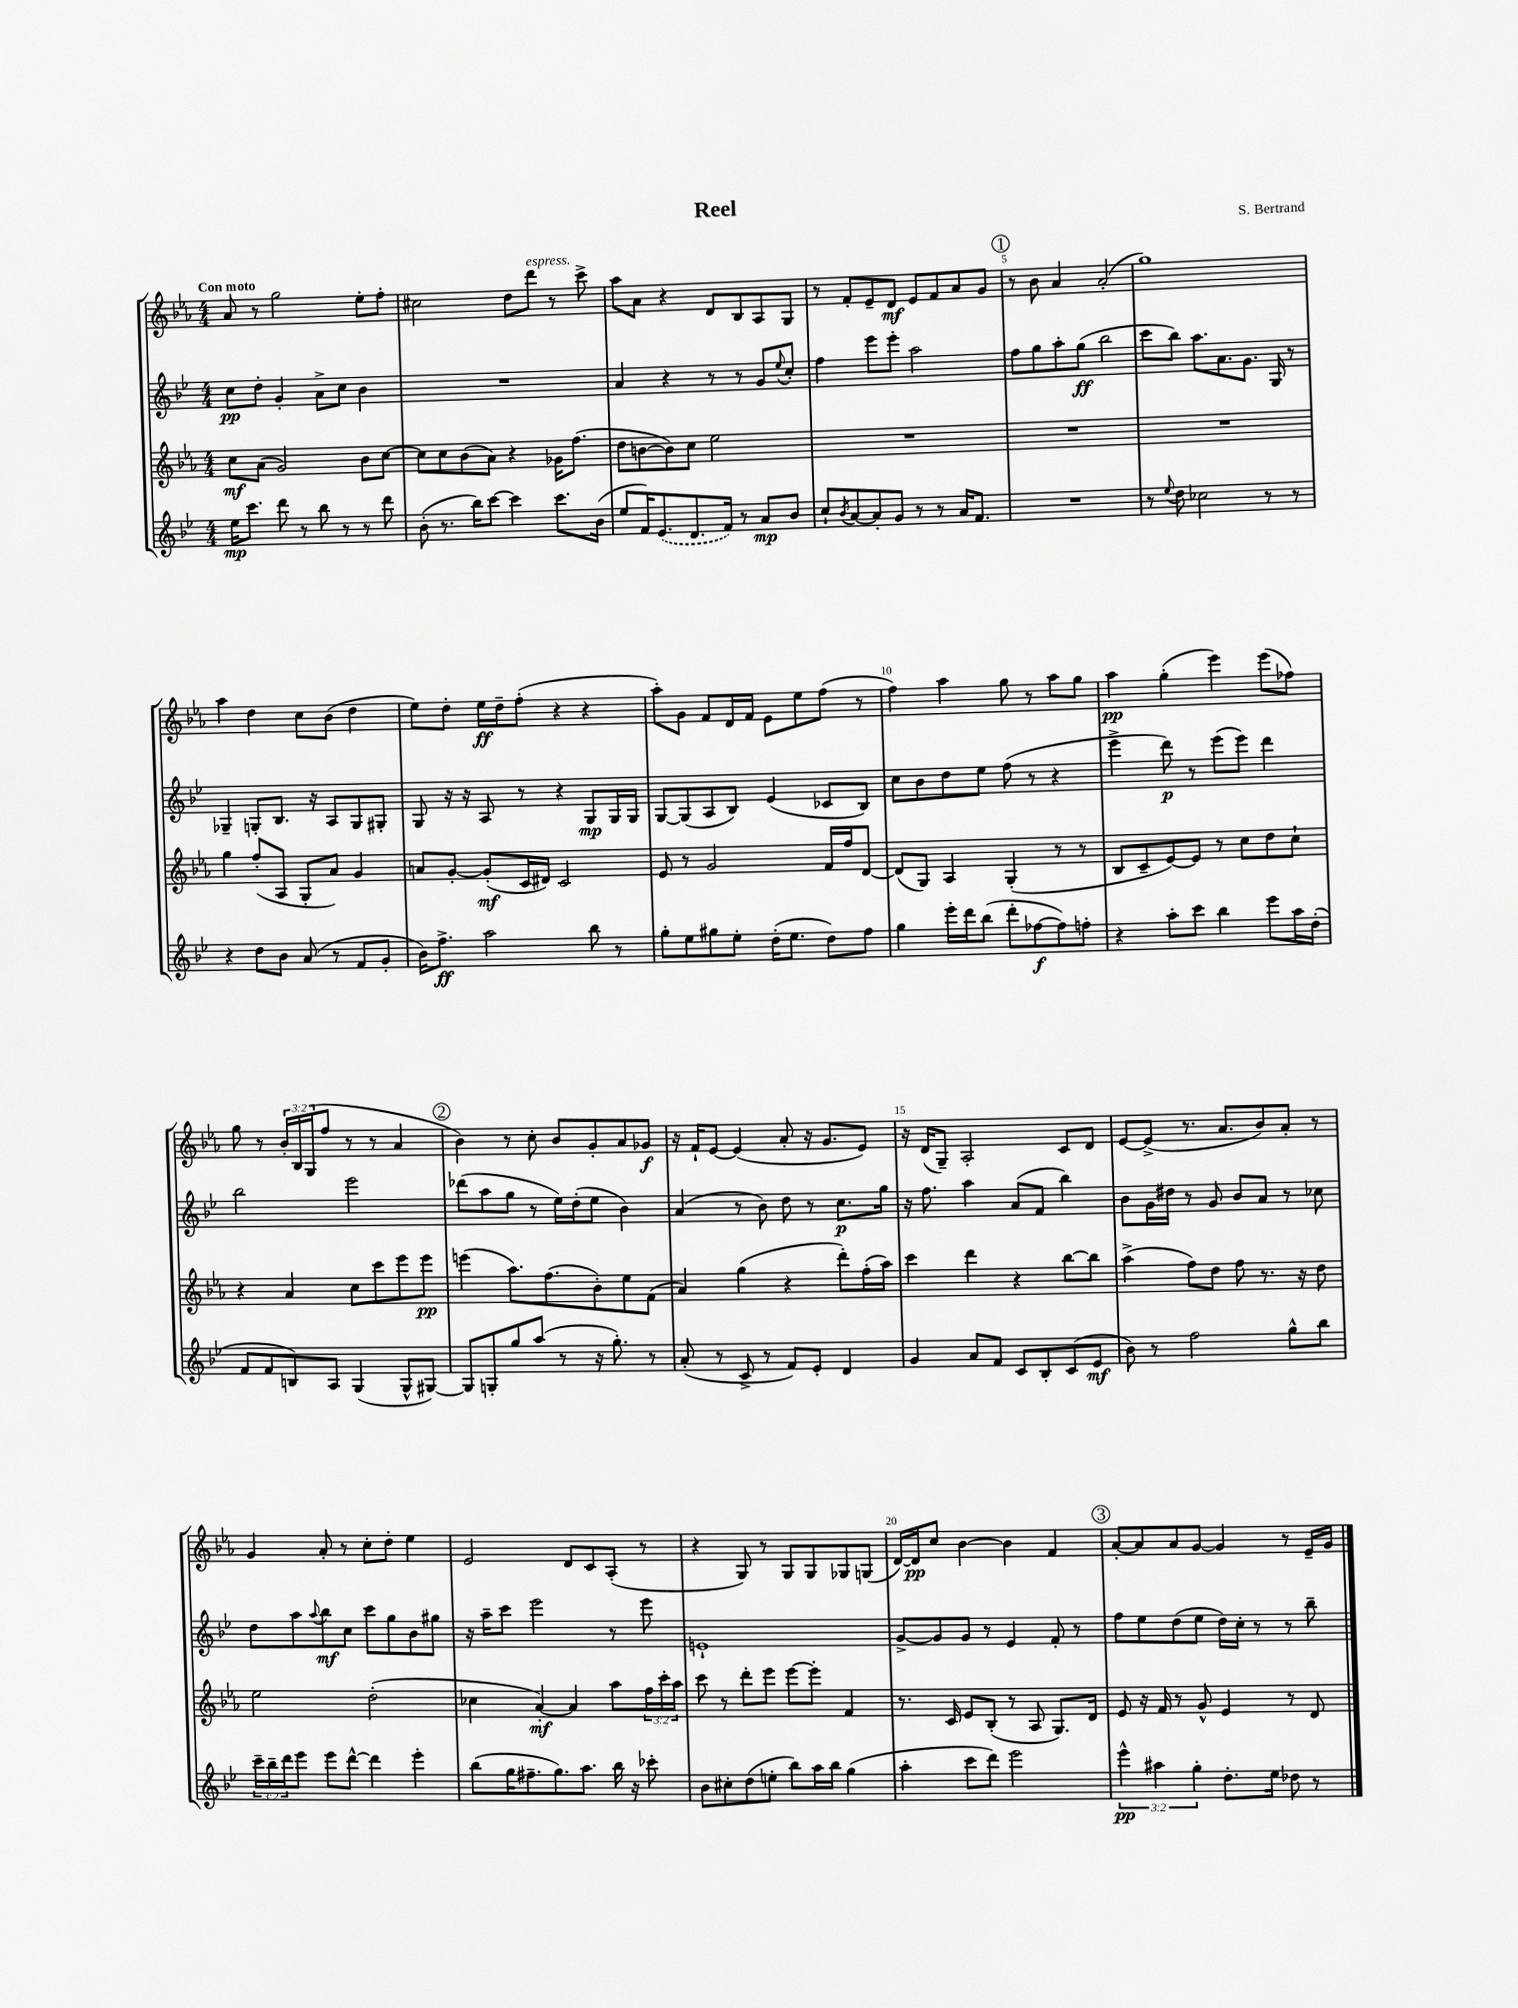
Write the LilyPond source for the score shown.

\header { title = "Reel" composer = "S. Bertrand" }
<<
\new StaffGroup <<
\new Staff = "s0" {
    \clef treble \key ees \major \numericTimeSignature \time 4/4 \override Staff.TupletNumber.text = #tuplet-number::calc-fraction-text \tempo "Con moto"
    aes'8 r8 g''2 ees''8-. f''8-. |
    cis''2 d''8 d'''8^\markup { \italic "espress." } r8 c'''8-> |
    aes''8 aes'8 r4 d'8 bes8 aes8 g8 |
    r8 f'8-. ees'8-- d'8\mf ees'8 f'8 aes'8 g'8 |
    \mark \markup { \circle "1" } r8 bes'8 aes'4 aes'2-.( |
    g''1) |
    aes''4 d''4 c''8 bes'8( d''4 |
    ees''8) d''8-. ees''16\ff d''16-- f''8-.( r4 r4 |
    aes''8-.) g'8 f'8 d'16 f'16 ees'8 ees''8 f''8( r8 |
    f''4) aes''4 g''8 r8 aes''8 g''8 |
    aes''4\pp g''4-.( ees'''4) ees'''8( fes''8) |
    g''8 r8 \tuplet 3/2 { bes'16-. bes16 g16( } f''8 r8 r8 aes'4 |
    \mark \markup { \circle "2" } bes'4) r8 c''8-. bes'8 g'8-. aes'8 ges'8\f |
    r16 f'16-! ees'8~ ees'4( aes'8-. r16 g'8. ees'8) |
    r16 d'16( g8--) aes2-. c'8 d'8 |
    ees'8~ ees'8->( r8. aes'8. bes'8) aes'8-. r8 |
    g'4 aes'8-. r8 c''8-. d''8-. ees''4 |
    ees'2 d'8 c'8 aes8-.( r8 |
    r4 g8) r8 g8 g8 ges8 g8( |
    d'16~) d'16\pp c''8 bes'4~ bes'4 f'4 |
    \mark \markup { \circle "3" } aes'8~-. aes'8 aes'8 g'8~ g'4 r8 ees'16-- g'16 \bar "|." |
}
\new Staff = "s1" {
    \clef treble \key bes \major \numericTimeSignature \time 4/4
    c''8\pp d''8-. g'4-. a'8-> c''8 bes'4 |
    R1 |
    a'4 r4 r8 r8 g'8 \appoggiatura { ees''8 } c''8-. |
    f''4 ees'''8 ees'''8-. a''2 |
    \mark \markup { \circle "1" } f''8 g''8 a''8-. g''8\ff( bes''2 |
    c'''8 bes''8) a''8. a'8. g'8. g16 r8 |
    ges4-- g8-. bes8. r16 a8 g8 gis8-. |
    g8 r16 r16 a8 r8 r4 g8\mp g16 g16 |
    g8~ g8( a8 bes8) ees'4( ces'8 bes8) |
    c''8 bes'8 d''8 ees''8 f''8( r8 r4 |
    ees'''4-> d'''8\p) r8 ees'''8( ees'''8) d'''4 |
    bes''2 ees'''2 |
    \mark \markup { \circle "2" } des'''8( a''8 g''8 r8 ees''16) d''16-.( ees''8 bes'4) |
    a'4( r8 bes'8) d''8 r8 c''8.\p g''16 |
    r16 f''8. a''4 a'8( f'8 bes''4) |
    bes'8 g'16 dis''16 r8 g'8 bes'8 a'8 r8 ces''8 |
    d''8 a''8 \appoggiatura { a''8 } bes''8\mf c''8 c'''8 g''8 bes'8 gis''8 |
    r16 a''16-- c'''8 ees'''2 r8 ees'''8 |
    e'1-! |
    g'8~-> g'8 g'8 r8 ees'4 f'8-. r8 |
    \mark \markup { \circle "3" } f''8 ees''8 d''8( ees''8 d''16) c''16-. r8 r8 bes''8-- \bar "|." |
}
\new Staff = "s2" {
    \clef treble \key ees \major \numericTimeSignature \time 4/4 \override Staff.TupletNumber.text = #tuplet-number::calc-fraction-text
    c''8\mf aes'8( g'2) bes'8 c''8~ |
    c''8 c''8 bes'8( aes'8) r4 ges'16 f''8.( |
    d''8 b'8~ b'8) c''8 ees''2 |
    R1 |
    \mark \markup { \circle "1" } R1 |
    R1 |
    g''4 f''8-.( aes8 g8-. aes'8) g'4 |
    a'8 g'8~-. g'8-.\mf( c'16 dis'16) c'2 |
    ees'8 r8 g'2 f'16 f''16 d'8~ |
    d'8( g8) aes4 g4-.( r8 r8 |
    bes8 c'8-- ees'8~) ees'8 r8 c''8 d''8 c''8-! |
    r4 aes'4 c''8 c'''8 ees'''8 ees'''8\pp |
    \mark \markup { \circle "2" } e'''4( aes''8.) f''8.( bes'8-.) ees''8 f'8( |
    aes'4) g''4( r4 d'''8-.) f''16-.( aes''16) |
    c'''4 d'''4 r4 bes''8~ bes''8 |
    aes''4->( f''8) d''8 f''8 r8. r16 d''8 |
    ees''2 d''2-.( |
    ces''4 aes'4~-.\mf) aes'4 aes''8 \tuplet 3/2 { f''16 c'''16-. aes''16 } |
    c'''8 r8 d'''8-. ees'''8 ees'''8~ ees'''8-. f'4 |
    r8. c'16 ees'8 bes8-.( r8 aes8 g8.) d'16 |
    \mark \markup { \circle "3" } ees'8 r16 f'16 r8 g'8-^ ees'4 r8 d'8 \bar "|." |
}
\new Staff = "s3" {
    \clef treble \key bes \major \numericTimeSignature \time 4/4 \override Staff.TupletNumber.text = #tuplet-number::calc-fraction-text
    ees''16\mp c'''8. d'''8 r8 bes''8 r8 r8 d'''8 |
    bes'8-.( r8. bes''16) c'''8~ c'''4 c'''8. bes'16( |
    ees''8 f'16) \once \slurDashed ees'8.( d'8. f'16) r8 a'8\mp bes'8 |
    c''8-! \acciaccatura { bes'8 } a'8~ a'8-. g'8 r8 r8 a'16 f'8. |
    \mark \markup { \circle "1" } R1 |
    r8 \appoggiatura { ees''8 } d''8 ces''2 r8 r8 |
    r4 d''8 bes'8 a'8( r8 f'8 g'8-. |
    bes'16) f''8.->\ff a''2 bes''8 r8 |
    g''8-. ees''8 gis''8 ees''8-. d''16-.( ees''8. d''8) f''8 |
    g''4 ees'''16-. d'''16 bes''8( d'''8-. fes''8~\f fes''8) f''8-. |
    r4 a''8-. c'''8 bes''4 ees'''8 a''16 d''16-.( |
    f'8 f'8 b8) a8 g4( g8-^ gis8~) |
    \mark \markup { \circle "2" } gis8 g8-. g''8 a''8( r8 r16 g''8.-.) r8 |
    a'8-.( r8 c'8-> r8 f'8) ees'8-. d'4 |
    g'4 a'8 f'8 c'8 bes8-. c'8( ees'8\mf |
    bes'8) r8 f''2 g''8-^ bes''8 |
    \tuplet 3/2 { c'''16-- bes''16-- d'''16 } ees'''8 ees'''8 d'''8~-^ d'''4 ees'''4-. |
    bes''8( g''16 fis''8.-- g''8.) a''8. bes''16 r16 ces'''8-. |
    bes'8 cis''8-. d''8( e''8-. bes''8) a''16 bes''16 g''4( |
    a''4-. c'''8 d'''8) ees'''2 |
    \mark \markup { \circle "3" } \tuplet 3/2 { ees'''4-^\pp ais''4 g''4-. } d''8.-. ees''16 des''8 r8 \bar "|." |
}
>>
>>
\layout { \context { \Score \override BarNumber.break-visibility = ##(#f #t #t) barNumberVisibility = #(every-nth-bar-number-visible 5) } }
